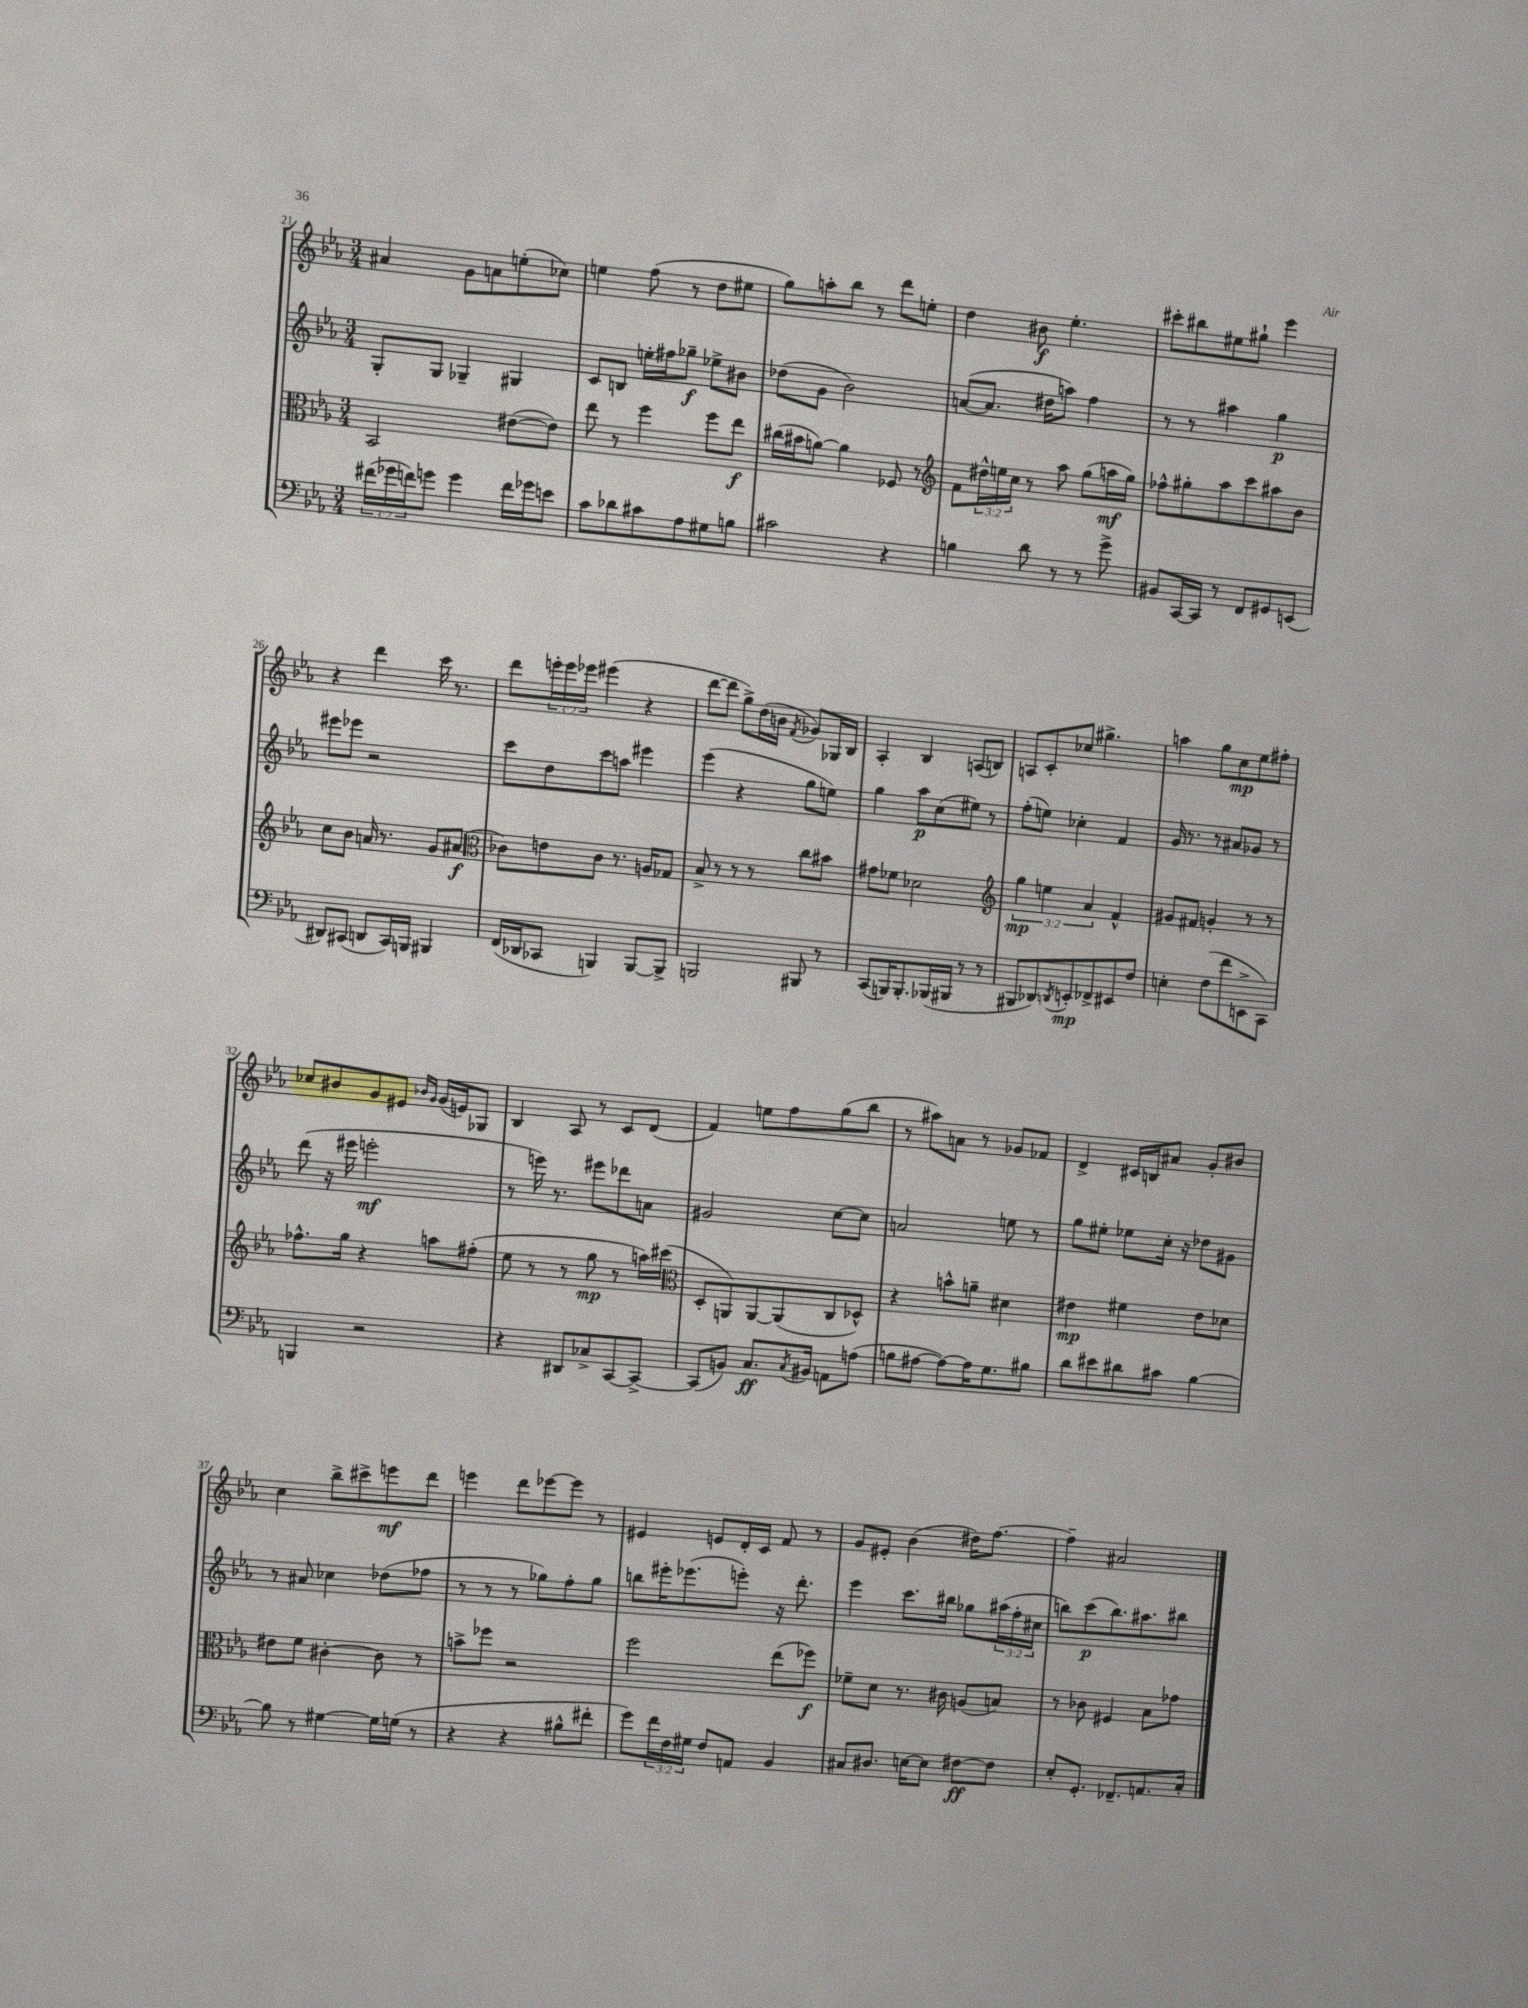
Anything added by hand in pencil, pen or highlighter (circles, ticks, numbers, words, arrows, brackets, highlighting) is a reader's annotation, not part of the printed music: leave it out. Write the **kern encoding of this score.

**kern	**dynam	**kern	**dynam	**kern	**dynam	**kern	**dynam
*part4	*part4	*part3	*part3	*part2	*part2	*part1	*part1
*staff4	*staff4	*staff3	*staff3	*staff2	*staff2	*staff1	*staff1
*clefF4	*	*clefC3	*	*clefG2	*	*clefG2	*
*k[b-e-a-]	*	*k[b-e-a-]	*	*k[b-e-a-]	*	*k[b-e-a-]	*
*M3/4	*	*M3/4	*	*M3/4	*	*M3/4	*
=21	=21	=21	=21	=21	=21	=21	=21
(24f#X\LL	.	2BB-/	.	8G'/L	.	4a#X/	.
24g-X\	.	.	.	.	.	.	.
24fn\J)	.	.	.	.	.	.	.
8gn\J	.	.	.	8G/J	.	.	.
4g\	.	.	.	4G-X~/	.	8g\L	.
.	.	.	.	.	.	8an\	.
16f\LL	.	([8e#X\L	.	4G#X/	.	(8een'\	.
16g-X\J	.	.	.	.	.	.	.
8en\J	.	8e#\J])	.	.	.	8cc-X\J)	.
=22	=22	=22	=22	=22	=22	=22	=22
8c\L	.	8ee-\	.	8c/L	.	4een\	.
8d-X\	.	8r	.	8Bn/J	.	.	.
8c#X\	.	4ff\	.	16een'\LL	.	(8ff\	.
.	.	.	.	16ff#X\J	.	.	.
8A-\	.	.	.	8gg-X~\J	f	8r	.
8G#X\	.	8ff\L	.	8ee-X^\L	.	8dd\L	.
8Bn\J	.	8ee-\J	f	8b#X\J	.	8ee#X\J	.
=23	=23	=23	=23	=23	=23	=23	=23
2c#X\	.	(16cc#X\LL	.	(8dd-X\L	.	8gg\L)	.
.	.	16b#X\J	.	.	.	.	.
.	.	[8an\J)	.	8g\J	.	8aan'\	.
.	.	4a\]	.	2b-\)	.	8bb-\J	.
.	.	.	.	.	.	8r	.
4r	.	8F-X/	.	.	.	8ddd\L	.
.	.	8r	.	.	.	8een'\J	.
=24	=24	=24	=24	=24	=24	=24	=24
*	*	*clefG2	*	*	*	*	*
4Bn\	.	8f\L	.	([8an/L	.	4dd\	.
.	.	24dd#X^^\L	.	8.a/J]	.	.	.
.	.	24een\	.	.	.	.	.
.	.	24cc\JJ	.	.	.	.	.
8d\	.	8r	.	.	.	8b#X\	f
.	.	.	.	16dd#X\KL	.	.	.
8r	.	8aa-\	.	8aan\J)	.	4.ee-'\	.
8r	.	(8gg\L	.	4ff\	.	.	.
8g^\	.	16aan\L	mf	.	.	.	.
.	.	16gg\JJ)	.	.	.	.	.
=25	=25	=25	=25	=25	=25	=25	=25
8BB#X/L	.	8ff-X^^\L	.	8r	.	8ccc#X'\L	.
[16CC/L	.	8gg#X'\	.	8r	.	8bb#X\	.
16CC/JJ]	.	.	.	.	.	.	.
8r	.	8aa-\	.	4aa#X\	.	8ee#X\	.
8FF/L	.	8ccc\	.	.	.	8gg#X`\J	.
8GG#X/	.	8aa#X\	.	4gg\	p	4eee-\	.
(8EEn/J	.	8b-\J	.	.	.	.	.
!!LO:LB:g=z
=26	=26	=26	=26	=26	=26	=26	=26
8DD#X/L)	.	8cc\L	.	8eee#X\L	.	4r	.
(8CC#X/J	.	8b-\J	.	8eee-X\J	.	.	.
8DDn/L	.	16an/	.	2r	.	4ddd\	.
.	.	8.r	.	.	.	.	.
16CC#/L)	.	.	.	.	.	.	.
16BBBn/JJ	.	.	.	.	.	.	.
4BBB#X/	.	8g/L	.	.	.	16ccc\	.
.	.	.	.	.	.	8.r	.
.	.	(8a#X/J	f	.	.	.	.
=27	=27	=27	=27	=27	=27	=27	=27
*	*	*clefC3	*	*	*	*	*
(16FF/LL	.	8c-X\L)	.	8ccc\L	.	8ddd\L	.
16DD-X/J	.	.	.	.	.	.	.
8CC-X/J	.	8en\	.	8dd\	.	24eeen'\L	.
.	.	.	.	.	.	24eee\	.
.	.	.	.	.	.	24eee-X\JJ	.
4BBBn/)	.	8c-\J	.	8ccc\	.	(4eee#X\	.
.	.	8.r	.	8aan\J	.	.	.
[8BBB/L	.	.	.	4eee#X\	.	4r	.
.	.	16An/KL	.	.	.	.	.
8BBB^/J]	.	8G-X/J	.	.	.	.	.
=28	=28	=28	=28	=28	=28	=28	=28
2BBBn/	.	8B-^/	.	(4eee-\	.	[8ddd\L	.
.	.	8r	.	.	.	8ddd\J]	.
.	.	8r	.	4r	.	8gg^\L)	.
.	.	8r	.	.	.	(16dd\L	.
.	.	.	.	.	.	16bn\JJ	.
.	.	.	.	.	.	8qf/	.
8BBB#X/	.	8cc\L	.	8gg\L	.	8g-X/L)	.
8r	.	8b#X\J	.	8een\J)	.	16G-X/L	.
.	.	.	.	.	.	16B-/JJ	.
=29	=29	=29	=29	=29	=29	=29	=29
(8CC/L	.	8g#X\L	.	4gg\	.	4A-'/	.
16BBBn/K)	.	8f-X\J	.	.	.	.	.
8.BBB'/	.	.	.	.	.	.	.
.	.	2d-X\	.	8aa-\L	p	4B-/	.
(16BBB-X/L	.	.	.	(8cc\	.	.	.
16BBB#X/JJ	.	.	.	.	.	.	.
8r	.	.	.	8ee#X\J)	.	(8An/L	.
8r	.	.	.	8r	.	8Bn/J)	.
=30	=30	=30	=30	=30	=30	=30	=30
*	*	*clefG2	*	*	*	*	*
8BBB#X/L	.	6gg\	mp	(8ff'\L	.	8An/L	.
8DD-X/)	.	.	.	8een\J)	.	8c'/	.
.	.	6een\	.	.	.	.	.
8qDDn/	.	.	.	.	.	.	.
8EEn'/	mp	.	.	4cc-X'\	.	8cc-X/J	.
.	.	6a-/	.	.	.	.	.
8FF-X^/	.	.	.	.	.	4.gg#X^\	.
8EE#X/	.	4f^^/	.	4f/	.	.	.
8F/J	.	.	.	.	.	.	.
=31	=31	=31	=31	=31	=31	=31	=31
4En'\	.	8g#X/L	.	16g/	.	4aan\	.
.	.	.	.	8.r	.	.	.
.	.	8f#X/J	.	.	.	.	.
(8F\L	.	4gn'/	.	8r	.	8gg\L	.
8f\	.	.	.	8a#X/L	.	8cc\	mp
8EEn^\	.	8r	.	8g-X/J	.	8ee-\	.
8CC\J)	.	8r	.	8r	.	8ff#X'\J	.
!!LO:LB:g=z
=32	=32	=32	=32	=32	=32	=32	=32
4BBBn/	.	8.ff-X^^\L	.	(8ddd\	.	8cc-X/L	.
.	.	.	.	16r	.	8b#X/	.
.	.	16gg\Jk	.	16eee#X\	.	.	.
2r	.	4r	.	2eeen'\	mf	8g/	.
.	.	.	.	.	.	8e#X/J	.
.	.	.	.	.	.	16qqb-X/LL	.
.	.	.	.	.	.	16qqg/JJ	.
.	.	8aan\L	.	.	.	(16g/LL	.
.	.	.	.	.	.	16en/J)	.
.	.	(8ff#X'\J	.	.	.	8G-X/J	.
=33	=33	=33	=33	=33	=33	=33	=33
4r	.	8ee-\	.	8r	.	4B-/	.
.	.	8r	.	16eeen\)	.	.	.
.	.	.	.	8.r	.	.	.
8DD#X/L	.	8r	.	.	.	8A-/	.
8C-X^/	.	8gg\	mp	8eee#X\L	.	8r	.
[8CC/	.	8r	.	8ddd-X\	.	8c/L	.
8CC^/J_	.	16aan\LL)	.	8an\J	.	(8d/J	.
.	.	(16ccc#X\JJ	.	.	.	.	.
=34	=34	=34	=34	=34	=34	=34	=34
*	*	*clefC3	*	*	*	*	*
(8CC/L]	.	8D'/L	.	2g#X/	.	4f/)	.
8BBn/J)	.	8AAn/)	.	.	.	.	.
8.C/L	ff	[8AA/	.	.	.	8een\L	.
.	.	(8AA/]	.	.	.	8ff\	.
8qC/	.	.	.	.	.	.	.
16BB#X/Jk	.	.	.	.	.	.	.
8AAn\L	.	8C/	.	[8cc\L	.	(8gg\	.
(8An\J	.	8D-X^^/J)	.	8cc\J]	.	8bb-\J	.
=35	=35	=35	=35	=35	=35	=35	=35
8Bn\L	.	4r	.	2an/	.	8r	.
[8A#X\J	.	.	.	.	.	8aa#X\L)	.
8A#\L_)	.	8bn^^\L	.	.	.	8an\J	.
16A#\K]	.	8an~\J	.	.	.	8r	.
8.G\	.	.	.	.	.	.	.
.	.	4d#X\	.	8een\	.	8g-X/L	.
8B#X\J	.	.	.	8r	.	8f-X/J	.
=36	=36	=36	=36	=36	=36	=36	=36
8d\L	.	4e#X\	mp	8gg\L	.	4d^/	.
8e#X\	.	.	.	8ee#X'\J	.	.	.
8d#X\	.	4f#X\	.	8ee-X\L	.	16c#X/LL	.
.	.	.	.	.	.	16Bn/J	.
8c#X\J	.	.	.	16cc'\Jk	.	8a#X/J	.
.	.	.	.	16r	.	.	.
[4B-\	.	8e#\L	.	8dd-X\L	.	8g'/L	.
.	.	8d-X\J	.	8g#X\J	.	8b#X/J	.
!!LO:LB:g=z
=37	=37	=37	=37	=37	=37	=37	=37
8B-\]	.	8e#X\L	.	8r	.	4cc\	.
8r	.	8f\J	.	8a#X/	.	.	.
[4G#X\	.	[4c#X'\	.	4cc-X\	.	8bb-^\L	.
.	.	.	.	.	.	8ccc#X^\	.
16G#\LL]	.	8c#\]	.	(8dd-X\L	.	8eeen\	mf
(16Gn\JJ	.	.	.	.	.	.	.
8r	.	8r	.	8ff-X\J	.	8ddd\J	.
=38	=38	=38	=38	=38	=38	=38	=38
4r	.	8bn^\L	.	8r	.	4eeen\	.
.	.	8ff-X\J	.	8r	.	.	.
4r	.	2r	.	8r	.	8ddd\L	.
.	.	.	.	8gg-X\L)	.	[8eee-X\	.
8B#X^^\L	.	.	.	8ff'\	.	8eee-\J]	.
8f#X'\J	.	.	.	8gg-\J	.	8r	.
=39	=39	=39	=39	=39	=39	=39	=39
8g\L)	.	2ff\	.	8bbn\L	.	4e#X/	.
24f\L	.	.	.	16eee#X'\K	.	.	.
24F\	.	.	.	.	.	.	.
.	.	.	.	(8.eee-X\	.	.	.
24G#X\JJ	.	.	.	.	.	.	.
8F/L	.	.	.	.	.	8en/L	.
8AAn/J	.	.	.	8eeen'\J)	.	16d'/L	.
.	.	.	.	.	.	16c/JJ	.
4BB-/	.	(8ee-\L	.	16r	.	8f/	.
.	.	.	.	8.ddd'\	.	.	.
.	.	8ff-X\J)	f	.	.	8r	.
=40	=40	=40	=40	=40	=40	=40	=40
8C#X/L	.	8f-X~\L	.	4eee-\	.	8g/L	.
8.D#X/J	.	8d\J	.	.	.	8e#X'/J	.
.	.	8.r	.	8.ccc\L	.	(4b-\	.
[16En\KL	.	.	.	.	.	.	.
8E\J]	.	.	.	.	.	.	.
.	.	16c#X\	.	16bb#X\Jk	.	.	.
[8F#X\L	ff	(8An/L	.	8gg-X\L	.	16dd#X\KL)	.
.	.	.	.	.	.	[8.ff\J	.
8F#\J]	.	8Bn/J)	.	(24aa#X\L	.	.	.
.	.	.	.	24ff'\	.	.	.
.	.	.	.	24cc#X\JJ	.	.	.
=41	=41	=41	=41	=41	=41	=41	=41
8E-'/L	.	8r	.	8bbn\L)	.	4ff~\]	.
8.GG'/J	.	8c-X\	.	(8ccc\	p	.	.
.	.	4F#X/	.	8.bb\)	.	2a#X/	.
8.FF-X~/L	.	.	.	.	.	.	.
.	.	.	.	8.aa#X\	.	.	.
8.AAn/	.	8B-\L	.	.	.	.	.
.	.	8g-X\J	.	8bb#X\J	.	.	.
16C'/Jk	.	.	.	.	.	.	.
==	==	==	==	==	==	==	==
*-	*-	*-	*-	*-	*-	*-	*-
